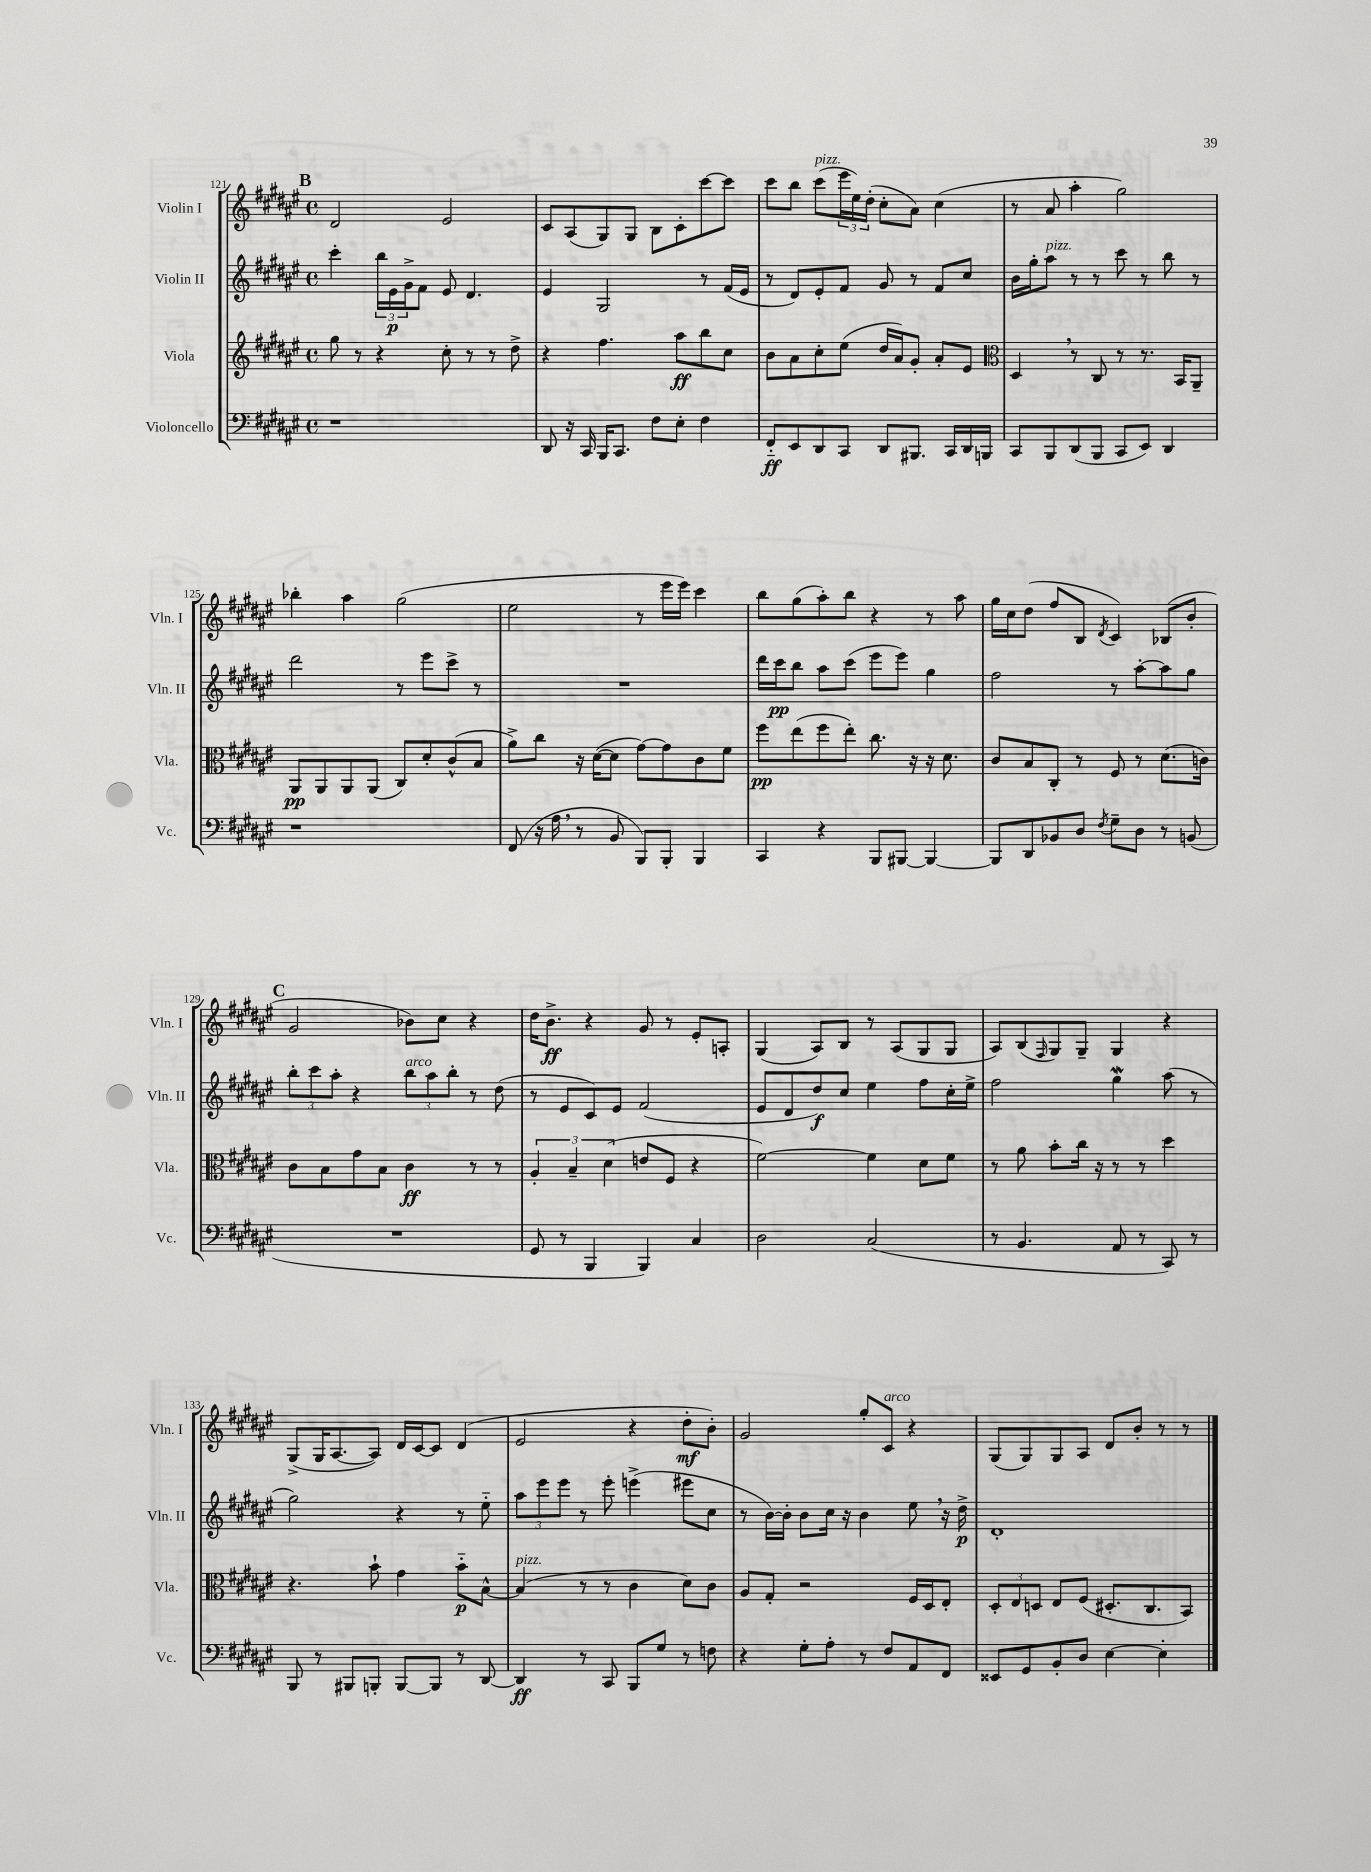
<<
\new StaffGroup <<
\new Staff = "s0" \with { instrumentName = "Violin I" shortInstrumentName = "Vln. I" } {
    \clef treble \key fis \major \defaultTimeSignature \time 4/4
    \mark \markup { \bold "B" } dis'2 eis'2 |
    cis'8 ais8( gis8) gis8 b8 cis'8-. cis'''8~ cis'''8 |
    cis'''8 b''8 cis'''8^\markup { \italic "pizz." }( \tuplet 3/2 { eis'''16 eis''16) dis''16-.( } cis''8-. ais'8) cis''4( |
    r8 ais'8 ais''4-. gis''2) |
    bes''4-. ais''4 gis''2( |
    eis''2 r8 eis'''16 eis'''16) cis'''4 |
    b''8 gis''8( ais''8-.) b''8 r4 r8 ais''8 |
    gis''16 cis''16 dis''8( fis''8 b8 \acciaccatura { dis'8 } cis'4) bes8( b'8-. |
    \mark \markup { \bold "C" } gis'2 bes'8) cis''8 r4 |
    dis''16 b'8.->\ff r4 gis'8 r8 eis'8-. a8-. |
    gis4( ais8) b8 r8 ais8( gis8 gis8 |
    ais8) b8( \grace { fis16 } gis8) gis8-- gis4 r4 |
    gis8->( gis16 ais8.~ ais8) dis'16 cis'16~ cis'8 dis'4( |
    eis'2 r4 dis''8-.\mf b'8-.) |
    gis'2 gis''8-. cis'8^\markup { \italic "arco" } r4 |
    gis8( gis8) gis8 ais8 dis'8 b'8-. r8 r8 \bar "|." |
}
\new Staff = "s1" \with { instrumentName = "Violin II" shortInstrumentName = "Vln. II" } {
    \clef treble \key fis \major \defaultTimeSignature \time 4/4
    \mark \markup { \bold "B" } cis'''4-. \tuplet 3/2 { b''16 eis'16\p gis'16-> } fis'8 eis'8 dis'4. |
    eis'4 gis2 r8 fis'16( eis'16 |
    r8 dis'8) eis'8-. fis'8 gis'8 r8 fis'8 cis''8 |
    b'16 gis''16-. ais''8^\markup { \italic "pizz." } r8 r8 cis'''8 r8 b''8 r8 |
    dis'''2 r8 eis'''8 cis'''8-> r8 |
    R1 |
    dis'''16 cis'''16\pp b''8 ais''8 cis'''8( eis'''8 eis'''8) gis''4 |
    fis''2 r8 ais''8~-. ais''8 gis''8 |
    \mark \markup { \bold "C" } \tuplet 3/2 { b''8-. cis'''8 ais''8-. } r4 \tuplet 3/2 { b''8^\markup { \italic "arco" } ais''8 b''8-. } r8 dis''8( |
    r8 eis'8 cis'8) eis'8 fis'2( |
    eis'8 dis'8 dis''8\f) cis''8 eis''4 fis''8 cis''16-. eis''16-> |
    fis''2 gis''4\mordent ais''8( r8 |
    gis''2) r4 r8 eis''8-_ |
    \tuplet 3/2 { ais''8 eis'''8 eis'''8 } r8 eis'''8-. e'''4->( eis'''8 cis''8 |
    r8 b'16~) b'16-. b'8 cis''16 r16 b'4 eis''8 \breathe r16 dis''16->\p |
    dis'1-. \bar "|." |
}
\new Staff = "s2" \with { instrumentName = "Viola" shortInstrumentName = "Vla." } {
    \clef treble \key fis \major \defaultTimeSignature \time 4/4
    \mark \markup { \bold "B" } gis''8 r8 r4 cis''8-. r8 r8 dis''8-> |
    r4 fis''4. ais''8\ff b''8 cis''8 |
    b'8 ais'8 cis''8-. eis''8( dis''16 ais'16) gis'8-. ais'8-. eis'8 |
    \clef alto dis4 \breathe r8 cis8 r8 r8. b,16 ais,8-- |
    ais,8\pp ais,8 ais,8 ais,8( cis8) dis'8-. cis'8-^( b8 |
    ais'8->) cis''8 r16 dis'16~( dis'8 gis'8~) gis'8 cis'8 fis'8 |
    fis''8\pp eis''8( fis''8 eis''8-.) cis''8. r16 r16 dis'8. |
    cis'8 b8 cis8-. r8 fis8 r8 dis'8.( c'16) |
    \mark \markup { \bold "C" } cis'8 b8 gis'8 b8 cis'4\ff r8 r8 |
    \tuplet 3/2 { ais4-. b4-- dis'4( } e'8 fis8 r4 |
    fis'2~) fis'4 dis'8 fis'8 |
    r8 ais'8 b'8-. cis''16 r16 r8 r8 dis''4 |
    r4. b'8-! gis'4 b'8-_\p b8~-^ |
    b4^\markup { \italic "pizz." }( r8 r8 cis'4 dis'8) cis'8 |
    ais8 gis8-. r2 fis16 dis16 eis8-. |
    \tuplet 3/2 { dis8-. eis8 d8 } eis8 fis8( dis8.-. cis8. b,8) \bar "|." |
}
\new Staff = "s3" \with { instrumentName = "Violoncello" shortInstrumentName = "Vc." } {
    \clef bass \key fis \major \defaultTimeSignature \time 4/4
    \mark \markup { \bold "B" } r1 |
    dis,8 r16 cis,16 b,,16 cis,8. fis8 eis8-. fis4 |
    fis,8-_\ff eis,8 dis,8 cis,8 dis,8 bis,,8. cis,16 dis,16 b,,16 |
    cis,8 b,,8 dis,8( b,,8 cis,8 eis,8) dis,4 |
    r1 |
    fis,8( r16 ais16 \breathe r8 b,8 b,,8) b,,8-. b,,4 |
    cis,4 r4 b,,8 bis,,8~ bis,,4~ |
    bis,,8 dis,8 bes,8 dis8 \acciaccatura { fis8 } gis8-- dis8 r8 b,8( |
    \mark \markup { \bold "C" } R1 |
    gis,8 r8 b,,4 b,,4) cis4 |
    dis2 cis2( |
    r8 b,4. ais,8 r8 cis,8) r8 |
    b,,8 r8 bis,,8 b,,8-. b,,8~ b,,8 r8 dis,8~ |
    dis,4\ff r8 cis,8 b,,8 gis8 r8 f8 |
    r4 gis8-. ais8-. r8 fis8 ais,8 fis,8 |
    eisis,8 gis,8 b,8-. dis8 eis4~ eis4-. \bar "|." |
}
>>
>>
\layout { \context { \Score currentBarNumber = #121 } }
